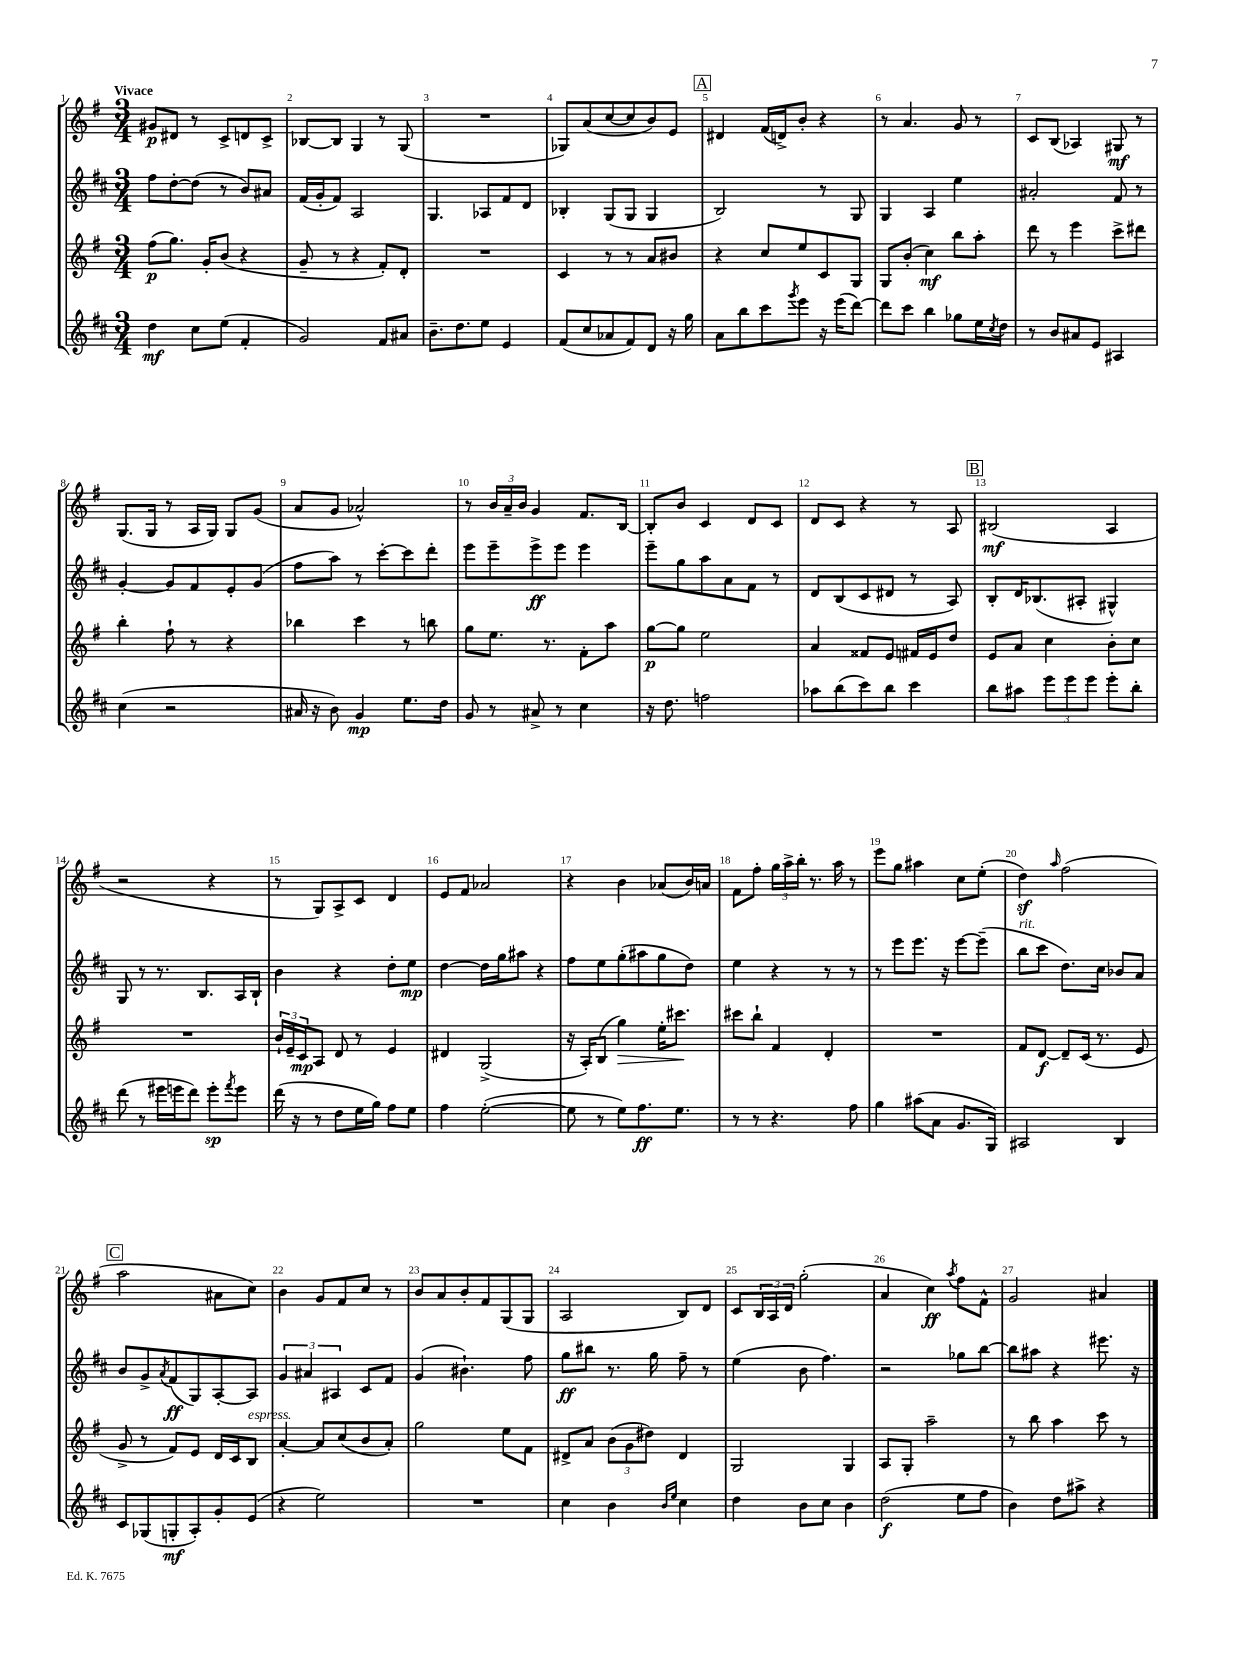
<<
\new StaffGroup <<
\new Staff = "s0" {
    \clef treble \key g \major \numericTimeSignature \time 3/4 \tempo "Vivace"
    gis'8\p dis'8 r8 c'8-> d'8 c'8-> |
    bes8~ bes8 g4 r8 g8( |
    R2. |
    ges8) a'8( c''8~ c''8 b'8) e'8 |
    \mark \markup { \box "A" } dis'4 fis'16( d'16->) b'8-. r4 |
    r8 a'4. g'8 r8 |
    c'8 b8( aes4) gis8\mf r8 |
    g8.( g16 r8 a16 g16) g8 g'8( |
    a'8 g'8 aes'2-^) |
    r8 \tuplet 3/2 { b'16 a'16-- b'16 } g'4 fis'8. b16~ |
    b8-. b'8 c'4 d'8 c'8 |
    d'8 c'8 r4 r8 a8 |
    \mark \markup { \box "B" } bis2\mf( a4 |
    r2 r4 |
    r8 g8) a8-> c'8 d'4 |
    e'8 fis'8 aes'2 |
    r4 b'4 aes'8( b'16) a'16 |
    fis'8 fis''8-. \tuplet 3/2 { g''16 a''16-> b''16-. } r8. a''16 r8 |
    e'''8 g''8 ais''4 c''8 e''8-.( |
    d''4\sf) \grace { a''16 } fis''2( |
    \mark \markup { \box "C" } a''2 ais'8 c''8) |
    b'4 g'8 fis'8 c''8 r8 |
    b'8 a'8 b'8-. fis'8 g8( g8 |
    a2 b8) d'8 |
    c'8 \tuplet 3/2 { b16 a16 d'16 } g''2-.( |
    a'4 c''4\ff) \acciaccatura { a''8 } fis''8 fis'8-^ |
    g'2 ais'4 \bar "|." |
}
\new Staff = "s1" {
    \clef treble \key d \major \numericTimeSignature \time 3/4
    fis''8 d''8~-. d''8( r8 b'8) ais'8 |
    fis'16( g'16-. fis'8) a2 |
    g4. aes8 fis'8 d'8 |
    bes4-. g8( g8 g4 |
    \mark \markup { \box "A" } b2) r8 g8 |
    g4 a4 e''4 |
    ais'2-. fis'8 r8 |
    g'4~-. g'8 fis'8 e'8-. g'8( |
    fis''8 a''8) r8 cis'''8~-. cis'''8 d'''8-. |
    e'''8 e'''8-- e'''8->\ff e'''8 e'''4 |
    e'''8-- g''8 a''8 a'8 fis'8 r8 |
    d'8 b8( cis'8 dis'8 r8 a8) |
    \mark \markup { \box "B" } b8-. d'16 bes8.( ais8-. gis4-^) |
    g8 r8 r8. b8. a16 b16-! |
    b'4 r4 d''8-. e''8\mp |
    d''4~ d''16 g''16 ais''8 r4 |
    fis''8 e''8 g''8-.( ais''8 g''8 d''8) |
    e''4 r4 r8 r8 |
    r8 e'''8 e'''8. r16 e'''8~ e'''8--( |
    b''8^\markup { \italic "rit." } cis'''8 d''8.) cis''16 bes'8 a'8 |
    \mark \markup { \box "C" } b'8 g'8-> \acciaccatura { a'8 } fis'8\ff( g8) a8~-. a8 |
    \tuplet 3/2 { g'4 ais'4 ais4 } cis'8 fis'8 |
    g'4( bis'4.-!) fis''8 |
    g''8\ff bis''8 r8. g''16 fis''8-- r8 |
    e''4( b'8 fis''4.) |
    r2 ges''8 b''8~ |
    b''8 ais''8 r4 eis'''8. r16 \bar "|." |
}
\new Staff = "s2" {
    \clef treble \key g \major \numericTimeSignature \time 3/4
    fis''8\p( g''8.) g'16-. b'8( r4 |
    g'8-- r8 r4 fis'8-.) d'8-. |
    R2. |
    c'4 r8 r8 a'8 bis'8 |
    \mark \markup { \box "A" } r4 c''8 e''8 c'8 g8 |
    g8 b'8-.( c''4\mf) b''8 a''8-. |
    d'''8 r8 e'''4 c'''8-> dis'''8 |
    b''4-. fis''8-! r8 r4 |
    bes''4 c'''4 r8 b''8 |
    g''8 e''8. r8. fis'8-. a''8 |
    g''8~\p g''8 e''2 |
    a'4 fisis'8 e'8 fis'16 e'16 d''8 |
    \mark \markup { \box "B" } e'8 a'8 c''4 b'8-. c''8 |
    R2. |
    \tuplet 3/2 { b'16-! e'16-- c'16\mp } a8 d'8 r8 e'4 |
    dis'4 g2->( |
    r16 a16-.) b8( g''4\>) e''16-. cis'''8.\! |
    cis'''8 b''8-! fis'4 d'4-. |
    R2. |
    fis'8 d'8~\f d'8-- c'16( r8. e'8 |
    \mark \markup { \box "C" } g'8-> r8 fis'8) e'8 d'16 c'16 b8^\markup { \italic "espress." } |
    a'4~-. a'8 c''8( b'8 a'8-.) |
    g''2 e''8 fis'8 |
    dis'8-> a'8 \tuplet 3/2 { b'8( g'8 dis''8) } dis'4 |
    g2 g4 |
    a8 g8-. a''2-- |
    r8 b''8 a''4 c'''8 r8 \bar "|." |
}
\new Staff = "s3" {
    \clef treble \key d \major \numericTimeSignature \time 3/4
    d''4\mf cis''8 e''8( fis'4-. |
    g'2) fis'8 ais'8 |
    b'8.-- d''8. e''8 e'4 |
    fis'8( cis''8 aes'8 fis'8) d'8 r16 g''16 |
    \mark \markup { \box "A" } a'8 b''8 cis'''8 \acciaccatura { g'''8 } e'''8 r16 e'''16( d'''8~) |
    d'''8 cis'''8 b''4 ges''8 e''16 \acciaccatura { cis''8 } d''16 |
    r8 b'8 ais'8 e'8 ais4 |
    cis''4( r2 |
    ais'16 r16 b'8) g'4\mp e''8. d''16 |
    g'8 r8 ais'8-> r8 cis''4 |
    r16 d''8. f''2 |
    aes''8 b''8( cis'''8) b''8 cis'''4 |
    \mark \markup { \box "B" } b''8 ais''8 \tuplet 3/2 { e'''8 e'''8 e'''8 } e'''8-. b''8-. |
    d'''8( r8 eis'''16 e'''16 d'''8) e'''8-.\sp \acciaccatura { fis'''8 } e'''8 |
    d'''16( r16 r8 d''8 e''16 g''16) fis''8 e''8 |
    fis''4 e''2~-.( |
    e''8 r8 e''8) fis''8.\ff e''8. |
    r8 r8 r4. fis''8 |
    g''4 ais''8( a'8 g'8. g16) |
    ais2 b4 |
    \mark \markup { \box "C" } cis'8 ges8( g8-.\mf a8-.) g'8-. e'8( |
    r4 e''2) |
    R2. |
    cis''4 b'4 \grace { b'16 e''16 } cis''4 |
    d''4 b'8 cis''8 b'4 |
    d''2\f( e''8 fis''8 |
    b'4) d''8 ais''8-> r4 \bar "|." |
}
>>
>>
\layout { \context { \Score \override BarNumber.break-visibility = ##(#f #t #t) barNumberVisibility = #all-bar-numbers-visible } }
